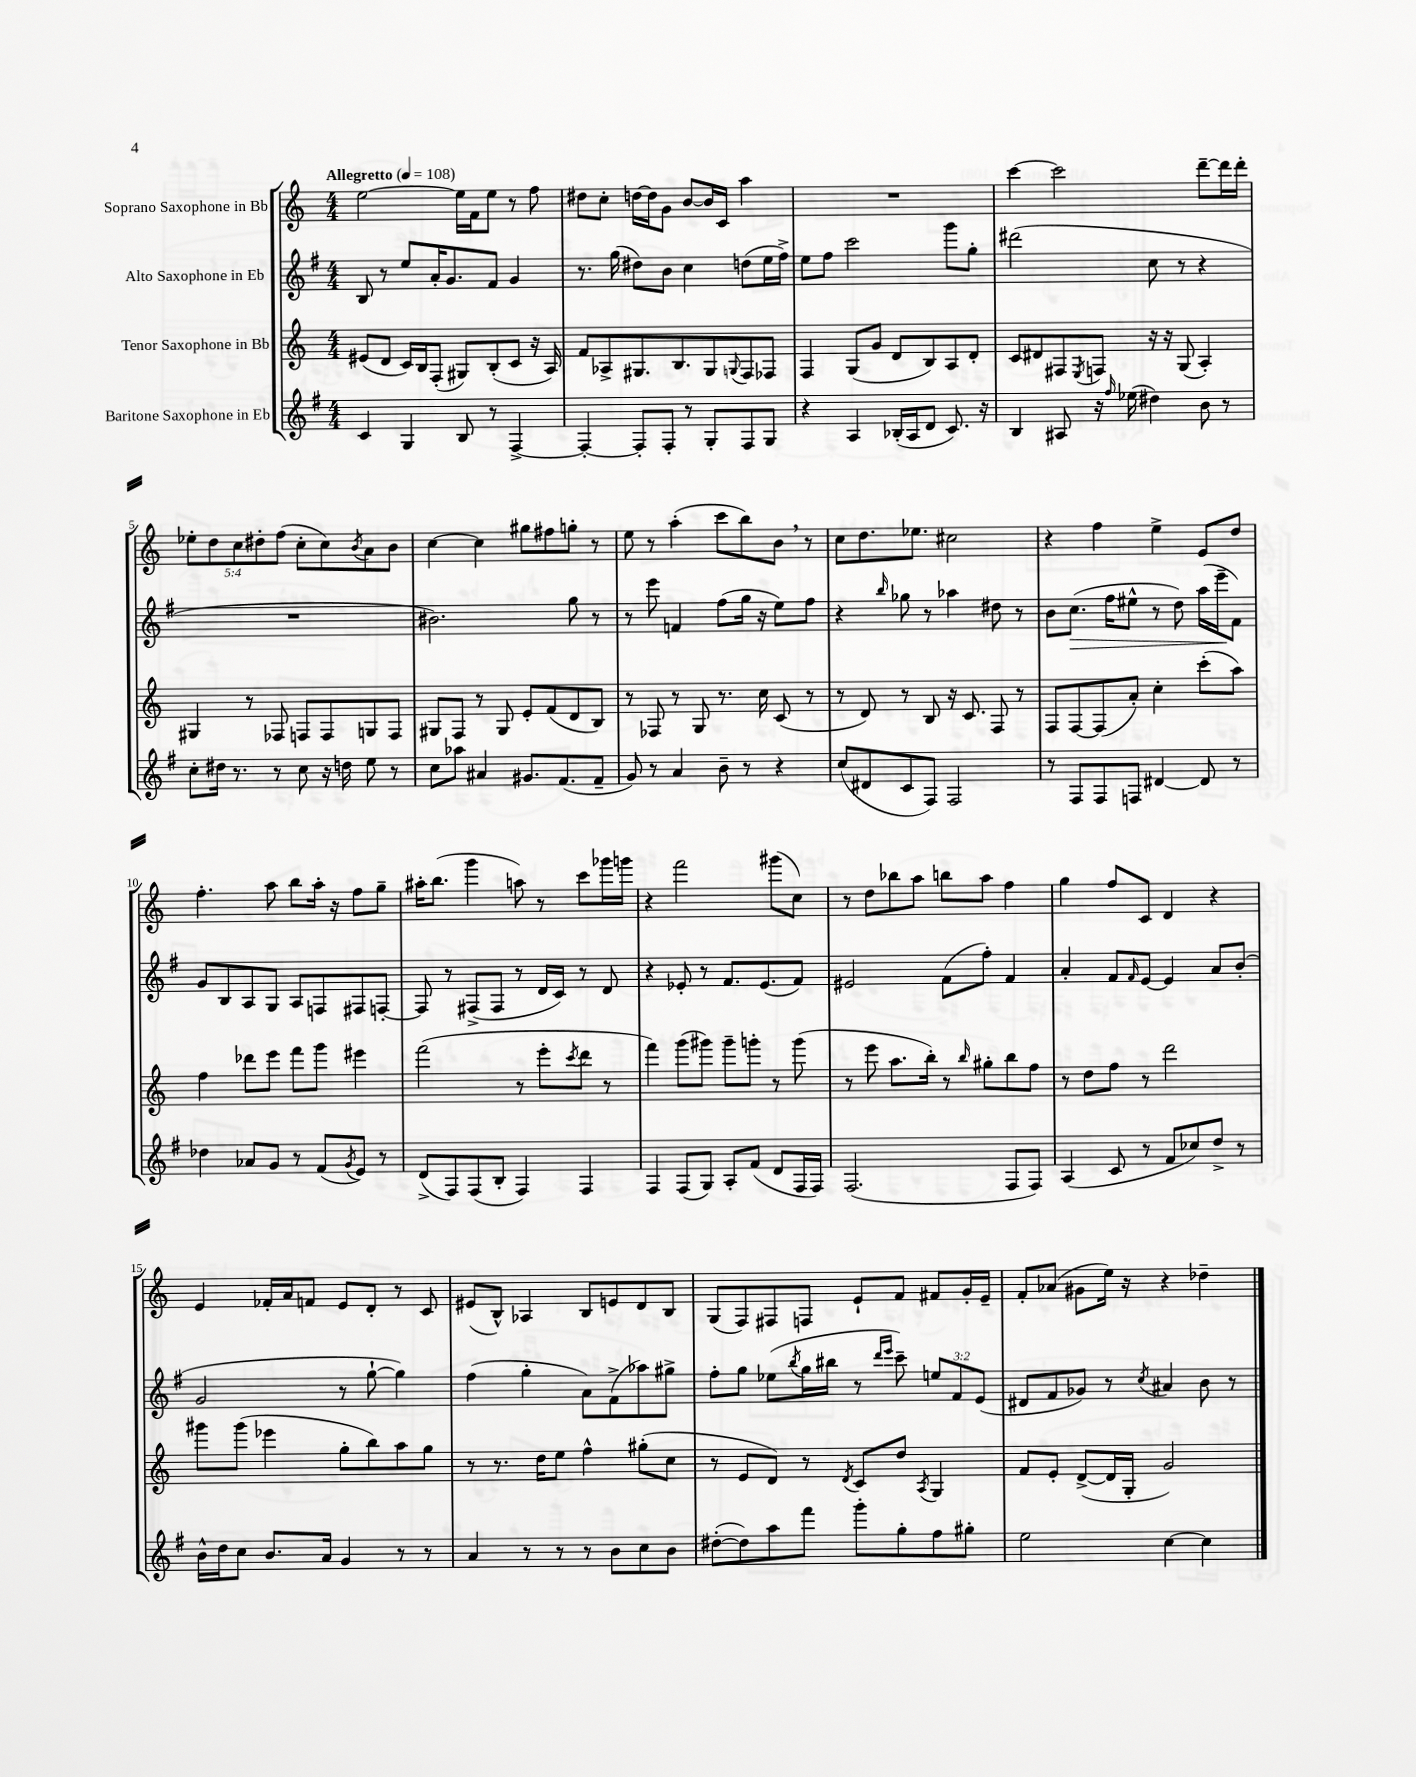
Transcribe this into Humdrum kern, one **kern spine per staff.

**kern	**kern	**kern	**kern
*staff4	*staff3	*staff2	*staff1
*clefG2	*clefG2	*clefG2	*clefG2
*k[f#]	*k[]	*k[f#]	*k[]
*M4/4	*M4/4	*M4/4	*M4/4
*MM108	*MM108	*MM108	*MM108
4c	(8e#	8B	[2ee
.	8d	8r	.
4G	16c)	8ee	.
.	16B	.	.
.	(8F'	16a'	.
.	.	8.g	.
8B	8G#)	.	16ee]
.	.	.	16f
8r	(8B'	8f#	8ee
[4F#^	8c	4g	8r
.	16r	.	8ff
.	16A)	.	.
=	=	=	=
4F#'_	8f	8.r	8dd#
.	8A-^	.	8cc'
.	.	(16gg	.
8F#']	8.G#	8dd#)	[16dd
.	.	.	16dd]
8F#'	.	8b	8g
.	8.B	.	.
8r	.	4cc	[8b
8G'	8G#	.	16b]
.	.	.	16c
.	8qqG	.	.
8F#	8F	(8dd	4aa
8G	8F-	16ee	.
.	.	16ff#^)	.
=	=	=	=
4r	4F	8ee	1r
.	.	8ff#	.
4A	(8G	2ccc	.
.	8g	.	.
(16B-'	8d	.	.
16A	.	.	.
8d	8B)	.	.
8.c)	8A	8ggg	.
.	8d'	8gg'	.
16r	.	.	.
=	=	=	=
4B	8c	(2ddd#	[4ccc
.	8d#	.	.
8A#	8F#	.	2ccc]
.	8qE	.	.
16r	8F	.	.
16qqff#	.	.	.
(16ee-	.	.	.
4dd#)	16r	8cc	.
.	16r	.	.
.	(8G	8r	.
8b	4A')	4r	[8ddd~
8r	.	.	16ddd]
.	.	.	16ddd'
=	=	=	=
8cc'	4G#	1r	10ee-'
.	.	.	10dd
16dd#	.	.	.
8.r	.	.	.
.	.	.	10cc
.	8r	.	.
.	.	.	10dd#'
8r	8F-	.	.
.	.	.	(10ff
8cc	8F	.	8cc'
16r	8F	.	8cc)
16dd	.	.	.
.	.	.	8qb
8ee	8G	.	8a
8r	8F	.	8b
=	=	=	=
8cc	8G#	2.b#)	[4cc
8aa-	8F	.	.
4a#	8r	.	4cc]
.	8G#	.	.
8.g#	8e'	.	8gg#
.	(8f	.	8ff#
(8.f#	.	.	.
.	8d	8gg	8gg'
8f#~	8B)	8r	8r
=	=	=	=
8g)	8r	8r	8ee
8r	8F-	8eee	8r
4a	8r	4f	(4aa'
.	8G	.	.
8b~	8.r	(8ff#	8ccc
8r	.	16gg	8bb)
.	16cc	16r	.
4r	(8c	8ee)	8b
.	8r	8ff#	8r
=	=	=	=
(8cc	8r	4r	8cc
8d#	8d)	.	8.dd
.	.	16qqbb	.
8c	8r	8gg-	.
.	.	.	8.ee-
8F#)	8B	8r	.
2F#	16r	4aa-	2cc#
.	8.c	.	.
.	8F	8dd#	.
.	8r	8r	.
=	=	=	=
8r	8F	8b	4r
8F#	[8F	(8.cc	.
8F#	(8F]	.	4ff
.	.	16ff#	.
8F	8a')	8ee#^^	.
[4d#	4cc'	8r	4ee^
.	.	8dd)	.
8d#]	(8ccc'	(16aa	8e
.	.	16eee~	.
8r	8aa)	8f#)	8dd
=	=	=	=
4dd-	4ff	8g	4.ff'
.	.	8B	.
8a-	8ddd-	8A	.
8g	8eee	8G	8aa
8r	8fff	8A	8bb
(8f#	8ggg	8F	16aa'
.	.	.	16r
8qg	.	.	.
8e)	4eee#	8F#	8ff
8r	.	[8F'	8gg~
=	=	=	=
(8d^	(2fff	8F]	16aa#'
.	.	.	(8.bb
8F#)	.	8r	.
(8F#	.	(8F#^	4ggg
8B'	.	8F#	.
4F#)	8r	8r	8aa)
.	8eee'	16d	8r
.	.	16c)	.
.	8qccc	.	.
4F#	8ddd	8r	8ccc
.	8r	8d	16ggg-
.	.	.	16ggg
=	=	=	=
4F#	4fff)	4r	4r
(8F#	(8ggg	8e-'	2fff
8G)	8ggg#)	8r	.
8A'	8ggg#~	8.f#	.
(8f#	8ggg'	.	.
.	.	(8.e-	.
8d	8r	.	(8ggg#
16F#	(8ggg	8f#)	8cc)
16F#)	.	.	.
=	=	=	=
(2.F#	8r	2e#	8r
.	8eee	.	8dd
.	8.aa	.	8bb-
.	.	.	8aa
.	16bb')	.	.
.	8r	(8f#	8bb
.	16qqbb	.	.
.	8gg#'	8ff#')	8aa
8F#	8bb	4f#	4ff
8F#)	8ff	.	.
=	=	=	=
(4A	8r	4a'	4gg
.	8dd	.	.
8c	8ff	8f#	8ff
.	.	16qqf#	.
8r	8r	[8e	8c
8f#	2ddd	4e]	4d
8cc-)	.	.	.
8dd^	.	8a	4r
8r	.	(8b'	.
=	=	=	=
16b^^	8ggg#	2g	4e
16dd	.	.	.
8cc	(8ggg#	.	.
8.b	4eee-	.	16f-'
.	.	.	16a
.	.	.	8f
16a	.	.	.
4g	8gg'	8r	8e
.	8bb)	[8gg`	8d'
8r	8aa	4gg])	8r
8r	8gg	.	8c
=	=	=	=
4a	8r	(4ff#	(8e#
.	8.r	.	8B^^)
8r	.	4gg'	4A-
.	16dd	.	.
8r	8ee	.	.
8r	4ff^^	8a)	8B
8b	.	(8f#^	8e
8cc	(8gg#'	8aa-)	8d
8b	8cc	8gg#^	8B
=	=	=	=
([8dd#'	8r	8ff#'	(8G
8dd#])	8e	8gg	8F)
8aa	8d)	(8ee-	8F#
.	.	8qbb	.
8fff#	8r	16gg	8F
.	.	16bb#	.
.	8qd	.	.
8ggg'	8c	8r	8e`
.	.	16qqddd	.
.	.	16qqeee	.
8gg'	8dd	8ccc~)	8f
.	8qA	.	.
8ff#	4G	12ee	8f#
.	.	12f#	.
8gg#'	.	.	16g'
.	.	(12e	.
.	.	.	16e~
=	=	=	=
2ee	8f	8d#	8f'
.	8e'	8f#	(8a-
.	([8d^	8g-)	8g#
.	16d]	8r	16ee)
.	16G'	.	16r
.	.	8qcc	.
[4cc	2g)	4a#	4r
4cc]	.	8b	4dd-~
.	.	8r	.
==	==	==	==
*-	*-	*-	*-
